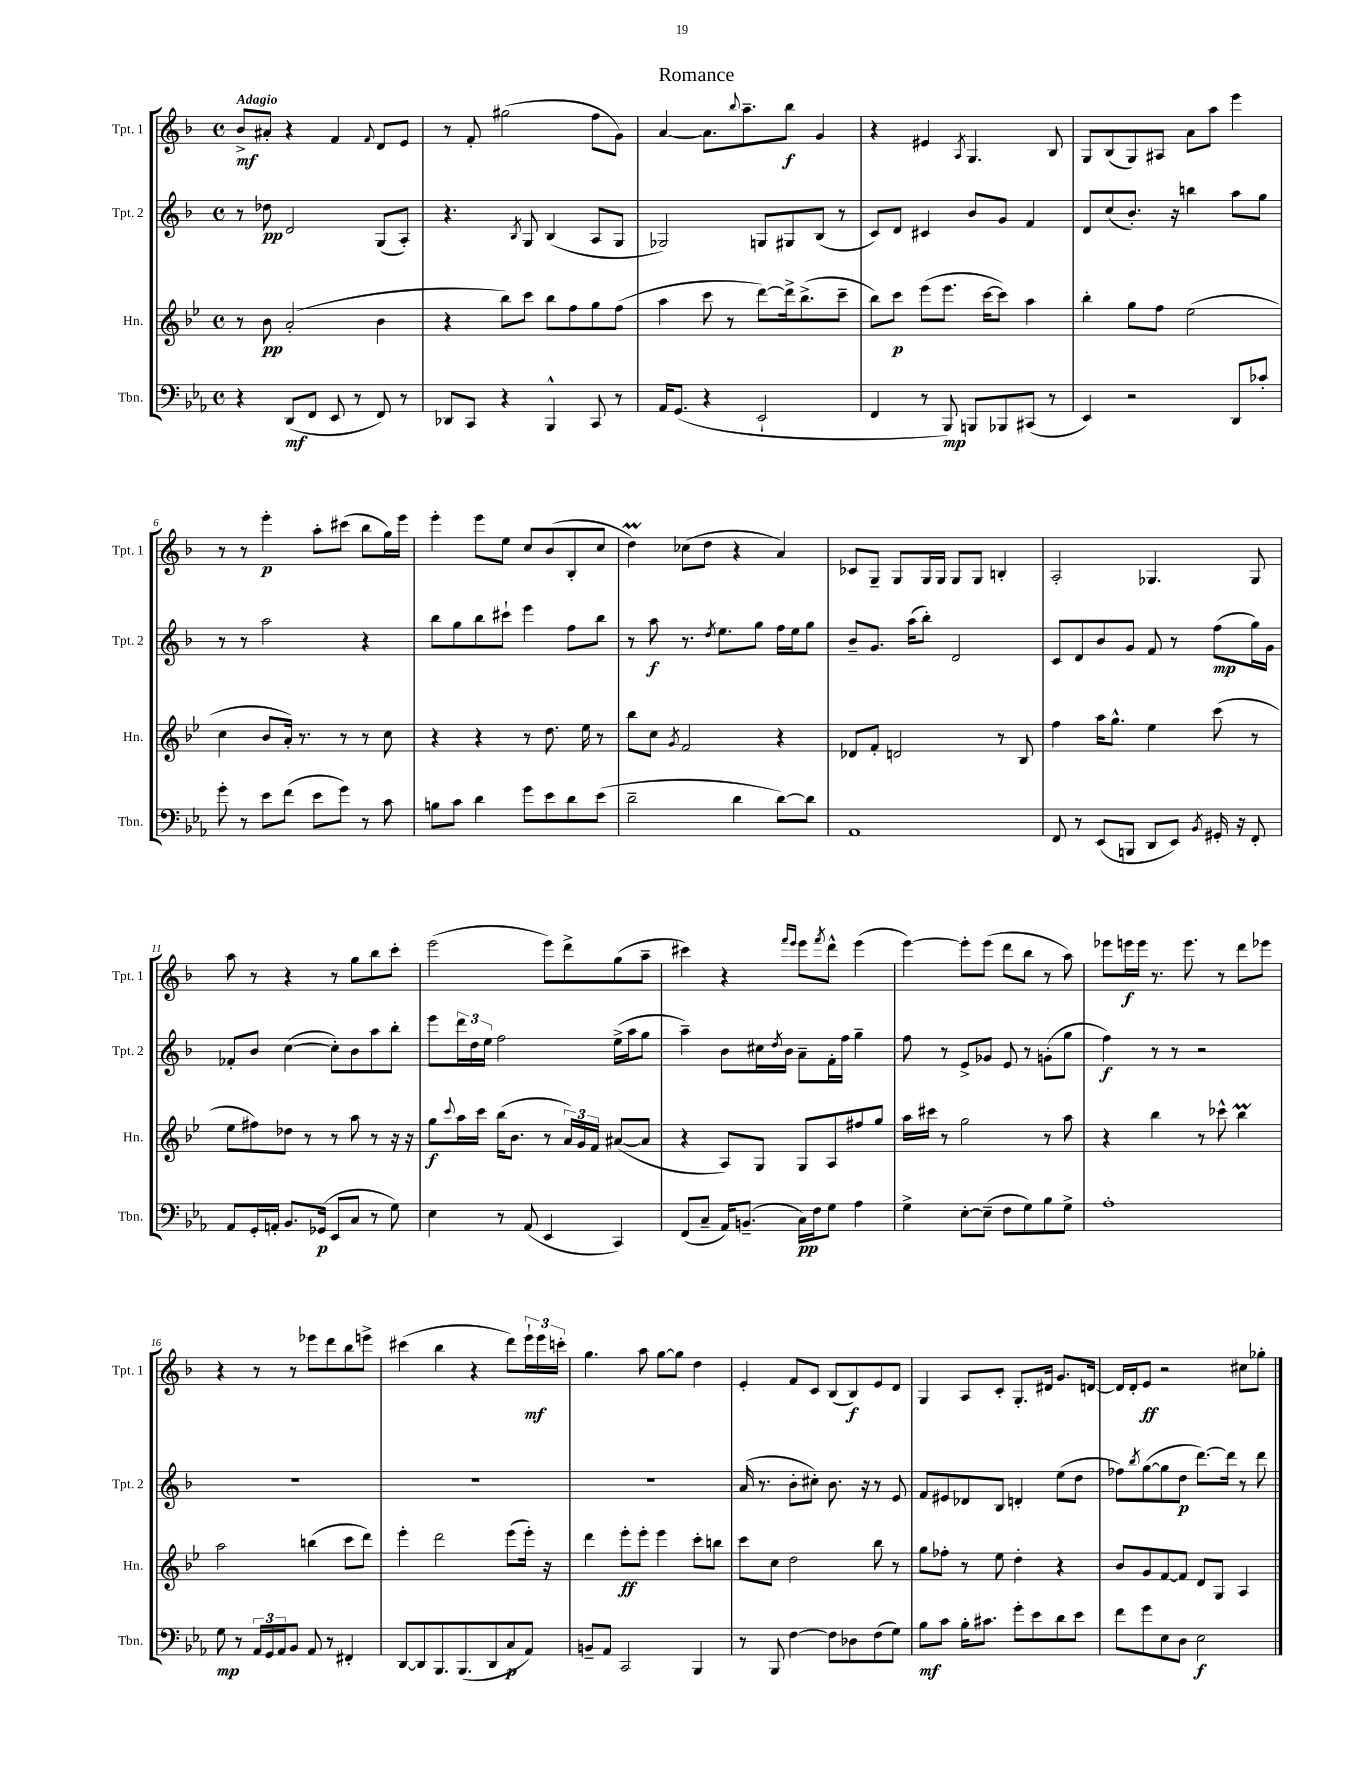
\header { title = "Romance" }
<<
\new StaffGroup <<
\new Staff = "s0" \with { instrumentName = "Tpt. 1" shortInstrumentName = "Tpt. 1" } {
    \clef treble \key f \major \defaultTimeSignature \time 4/4 \tempo "Adagio"
    bes'8->\mf ais'8-. r4 f'4 \appoggiatura { f'8 } d'8 e'8 |
    r8 f'8-. gis''2( f''8 g'8) |
    a'4~ a'8. \appoggiatura { bes''8 } a''8.-- bes''8\f g'4 |
    r4 eis'4 \acciaccatura { a8 } g4. bes8 |
    g8 bes8( g8) ais8 a'8 a''8 e'''4 |
    r8 r8 e'''4-.\p a''8-. cis'''8( bes''8 g''16) e'''16 |
    e'''4-. e'''8 e''8 c''8 bes'8( bes8-. c''8 |
    d''4\prall) ces''8( d''8 r4 a'4) |
    ces'8 g8-- g8 g16 g16 g8 g8 b4-. |
    a2-. ges4. ges8 |
    a''8 r8 r4 r8 g''8 bes''8 c'''8-. |
    e'''2( e'''8) d'''8-> g''8( a''8-- |
    cis'''4) r4 \grace { f'''16 e'''16 } e'''8 \acciaccatura { f'''8 } d'''8-^ e'''4( |
    e'''4~) e'''8-. e'''8( d'''8 bes''8 r8 a''8) |
    ees'''8 e'''16\f e'''16 r8. e'''8. r8 d'''8 ees'''8 |
    r4 r8 r8 ees'''8 d'''8 bes''8 e'''8-> |
    cis'''4( bes''4 r4 d'''8) \tuplet 3/2 { e'''16-!\mf e'''16 c'''16-. } |
    g''4. a''8 g''8~ g''8 d''4 |
    e'4-. f'8 c'8 bes8( bes8\f) e'8 d'8 |
    g4 a8 c'8-. g8.-. dis'16 g'8. d'16~ |
    d'16 d'16-. e'8\ff r2 cis''8 ges''8-. \bar "|." |
}
\new Staff = "s1" \with { instrumentName = "Tpt. 2" shortInstrumentName = "Tpt. 2" } {
    \clef treble \key f \major \defaultTimeSignature \time 4/4
    r8 des''8\pp d'2 g8( a8-.) |
    r4. \acciaccatura { bes8 } g8 bes4( a8 g8 |
    ges2) g8 gis8 bes8( r8 |
    c'8) d'8 cis'4 bes'8 g'8 f'4 |
    d'8 c''8( bes'8.-.) r16 b''4 a''8 g''8 |
    r8 r8 a''2 r4 |
    bes''8 g''8 bes''8 cis'''8-! e'''4 f''8 bes''8 |
    r8 a''8\f r8. \acciaccatura { d''8 } e''8. g''8 f''16 e''16 g''8 |
    bes'8-- g'8. a''16( bes''8-.) d'2 |
    c'8 d'8 bes'8 g'8 f'8 r8 f''8\mp( g''16) g'16 |
    fes'8-. bes'8 c''4~( c''8-.) bes'8 a''8 bes''8-. |
    e'''8 \tuplet 3/2 { d'''16 d''16 e''16 } f''2 e''16->( a''16 g''8 |
    a''4--) bes'8 cis''16 \acciaccatura { d''8 } bes'16 a'8-- f'16-. f''16 g''4-- |
    f''8 r8 e'8-> ges'8 e'8 r8 g'8-.( g''8 |
    f''4\f) r8 r8 r2 |
    R1 |
    R1 |
    R1 |
    a'16( r8. bes'8-. cis''8-.) bes'8. r16 r8 e'8 |
    f'8 eis'8 des'8 bes8 d'4-. e''8( d''8 |
    fes''8) \acciaccatura { bes''8 } g''8~( g''8 d''8\p d'''8.~) d'''16 r8 d'''8 \bar "|." |
}
\new Staff = "s2" \with { instrumentName = "Hn." shortInstrumentName = "Hn." } {
    \clef treble \key bes \major \defaultTimeSignature \time 4/4
    r8 bes'8\pp a'2-.( bes'4 |
    r4 bes''8) c'''8 bes''8 f''8 g''8 f''8( |
    a''4 c'''8 r8 d'''8~) d'''16-> bes''8.->( c'''8-- |
    bes''8) c'''8\p ees'''8( ees'''8. c'''16~ c'''8) a''4 |
    bes''4-. g''8 f''8 ees''2( |
    c''4 bes'8 a'16-.) r8. r8 r8 c''8 |
    r4 r4 r8 d''8. ees''16 r8 |
    bes''8 c''8 \acciaccatura { g'8 } f'2 r4 |
    des'8 f'8-. d'2 r8 bes8 |
    f''4 a''16 g''8.-^ ees''4 c'''8( r8 |
    ees''8 fis''8) des''8 r8 r8 a''8 r8 r16 r16 |
    g''8\f \appoggiatura { c'''8 } a''16 c'''16 bes''16( bes'8. r8 \tuplet 3/2 { a'16) g'16 f'16 } ais'8~( ais'8 |
    r4 a8) g8 g8 a8 fis''8 g''8 |
    a''16 cis'''16 r8 g''2 r8 a''8 |
    r4 bes''4 r8 ces'''8-^ bes''4\prall |
    a''2 b''4( c'''8 d'''8) |
    ees'''4-. d'''2 ees'''8( ees'''16-.) r16 |
    d'''4 ees'''8-.\ff ees'''8-. ees'''4 c'''8-. b''8 |
    c'''8 c''8 d''2 bes''8 r8 |
    g''8 fes''8-. r8 ees''8 d''4-. r4 |
    bes'8 g'8 f'8~ f'8 d'8 g8 a4 \bar "|." |
}
\new Staff = "s3" \with { instrumentName = "Tbn." shortInstrumentName = "Tbn." } {
    \clef bass \key ees \major \defaultTimeSignature \time 4/4
    r4 d,8\mf( f,8 ees,8 r8 f,8) r8 |
    des,8 c,8 r4 bes,,4-^ c,8 r8 |
    aes,16 g,8.( r4 ees,2-! |
    f,4 r8 bes,,8\mp) b,,8 bes,,8 cis,8( r8 |
    ees,4) r2 d,8 ces'8-. |
    g'8-. r8 ees'8 f'8( ees'8 g'8) r8 c'8 |
    b8 c'8 d'4 g'8 ees'8 d'8 ees'8( |
    d'2-- d'4 d'8~) d'8 |
    aes,1 |
    f,8 r8 ees,8( b,,8 d,8 ees,8) \acciaccatura { bes,8 } gis,16-. r16 f,8-. |
    aes,8 g,16-. a,16-. bes,8. ges,16\p( ees,8 c8 r8 g8) |
    ees4 r8 aes,8( ees,4 c,4) |
    f,8( c8-- aes,16) b,8.--( c16\pp) f16 g8 aes4 |
    g4-> ees8~-. ees8--( f8 g8) bes8 g8-> |
    aes1-. |
    g8\mp r8 \tuplet 3/2 { aes,16 g,16 aes,16 } bes,8 aes,8 r8 fis,4-. |
    d,8~ d,8 bes,,8. bes,,8.( d,8 c8\p aes,8) |
    b,8-- aes,8 c,2 bes,,4 |
    r8 bes,,8 f4~ f8 des8 f8( g8) |
    bes8\mf c'8 bes16-. cis'8. g'8-. ees'8 d'8 ees'8 |
    f'8 g'8 ees8 d8 ees2\f \bar "|." |
}
>>
>>
